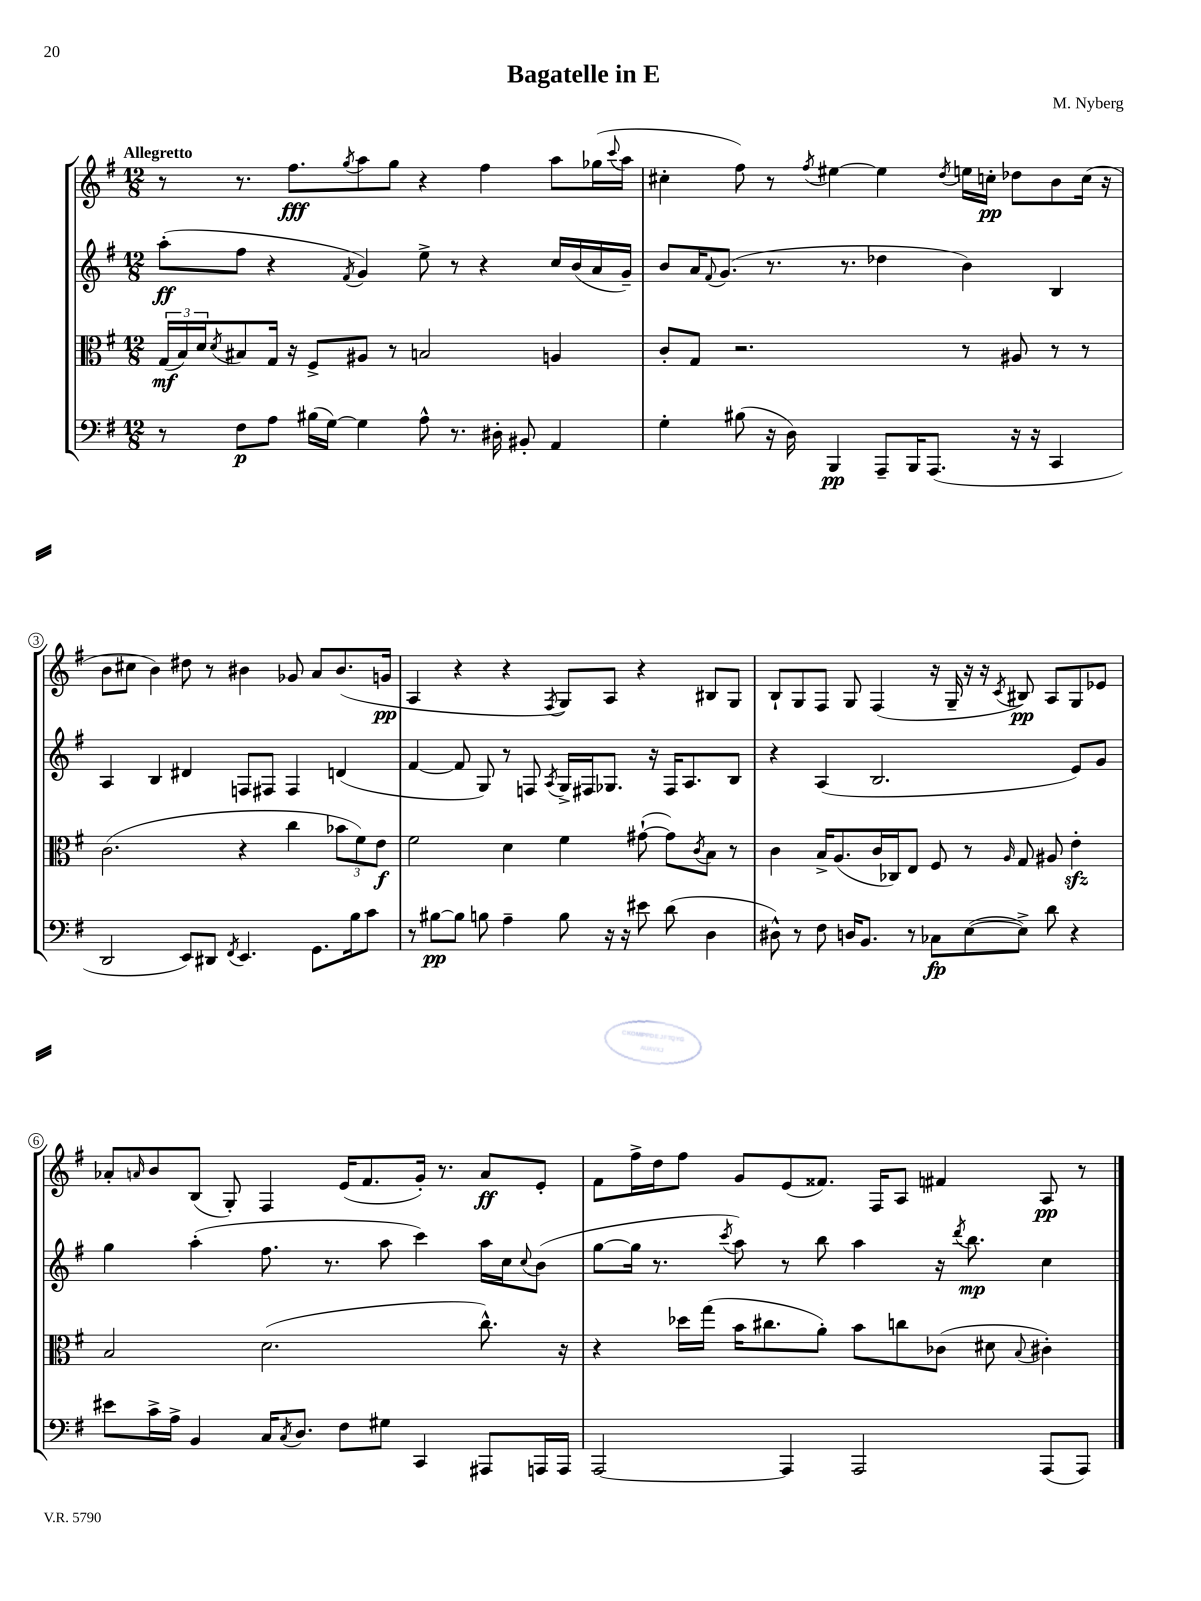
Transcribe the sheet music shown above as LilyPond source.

\header { title = "Bagatelle in E" composer = "M. Nyberg" }
<<
\new StaffGroup <<
\new Staff = "s0" {
    \clef treble \key g \major \numericTimeSignature \time 12/8 \tempo "Allegretto"
    r8 r8. fis''8.\fff \acciaccatura { g''8 } a''8 g''8 r4 fis''4 a''8 ges''16( \appoggiatura { c'''8 } a''16 |
    cis''4-. fis''8) r8 \acciaccatura { fis''8 } eis''4~ eis''4 \acciaccatura { d''8 } e''16 c''16-.\pp des''8 b'8 c''16( r16 |
    b'8 cis''8 b'4) dis''8 r8 bis'4 ges'8 a'8 bis'8.( g'16\pp |
    a4 r4 r4 \acciaccatura { fis8 } g8) a8 r4 bis8 g8 |
    b8-! g8 fis8 g8 fis4( r16 g16-- r16 r16 \acciaccatura { c'8 } bis8\pp) a8 g8 ees'8 |
    aes'8-. \grace { a'16 } b'8 b8( g8-.) fis4 e'16( fis'8. g'16-.) r8. a'8\ff e'8-. |
    fis'8 fis''16-> d''16 fis''8 g'8 e'8( fisis'8.) fis16 a8 fis'4 a8\pp r8 \bar "|." |
}
\new Staff = "s1" {
    \clef treble \key g \major \numericTimeSignature \time 12/8
    a''8-.\ff( fis''8 r4 \acciaccatura { fis'8 } g'4) e''8-> r8 r4 c''16 b'16( a'16 g'16--) |
    b'8 a'16 \appoggiatura { fis'8 } g'8.( r8. r8. des''4 b'4) b4 |
    a4 b4 dis'4 f8 fis8 fis4 d'4( |
    fis'4~ fis'8 g8) r8 f8 \acciaccatura { a8 } g16-> fis16 ges8. r16 fis16 a8. b8 |
    r4 a4( b2. e'8) g'8 |
    g''4 a''4-.( fis''8. r8. a''8 c'''4) a''16 c''16 \appoggiatura { c''8 } b'8( |
    g''8~ g''16 r8. \acciaccatura { c'''8 } a''8) r8 b''8 a''4 r16 \acciaccatura { d'''8 } b''8.\mp c''4 \bar "|." |
}
\new Staff = "s2" {
    \clef alto \key g \major \numericTimeSignature \time 12/8
    \tuplet 3/2 { g16\mf( b16) d'16 } \acciaccatura { d'8 } bis8 g16 r16 fis8-> ais8 r8 b2 a4 |
    c'8-. g8 r2. r8 ais8 r8 r8 |
    c'2.( r4 c''4 \tuplet 3/2 { bes'8 fis'8) e'8\f } |
    fis'2 d'4 fis'4 gis'8~-!( gis'8) \acciaccatura { c'8 } b8 r8 |
    c'4 b16-> a8.( c'16 ces16) e8 fis8 r8 \grace { a16 } g8 ais8 e'4-.\sfz |
    b2 d'2.( c''8.-^) r16 |
    r4 des''16 g''16( b'16 cis''8. a'8-.) b'8 c''8 ces'8( dis'8 \appoggiatura { b8 } cis'4-.) \bar "|." |
}
\new Staff = "s3" {
    \clef bass \key g \major \numericTimeSignature \time 12/8
    r8 fis8\p a8 bis16( g16~) g4 a8-^ r8. dis16-. bis,8-. a,4 |
    g4-. bis8( r16 d16) b,,4\pp a,,8-- b,,16 a,,8.( r16 r16 c,4 |
    d,2 e,8) dis,8 \acciaccatura { fis,8 } e,4. g,8. b16 c'8 |
    r8 bis8~\pp bis8 b8 a4-- b8 r16 r16 eis'8 d'8( d4 |
    dis8-^) r8 fis8 d16 b,8. r8 ces8\fp e8~( e8->) d'8 r4 |
    eis'8 c'16-> a16-> b,4 c16 \acciaccatura { c8 } d8. fis8 gis8 c,4 ais,,8 a,,16 a,,16 |
    a,,2~ a,,4 a,,2 a,,8( a,,8) \bar "|." |
}
>>
>>
\layout { \context { \Score \override BarNumber.stencil = #(make-stencil-circler 0.1 0.3 ly:text-interface::print) } }
